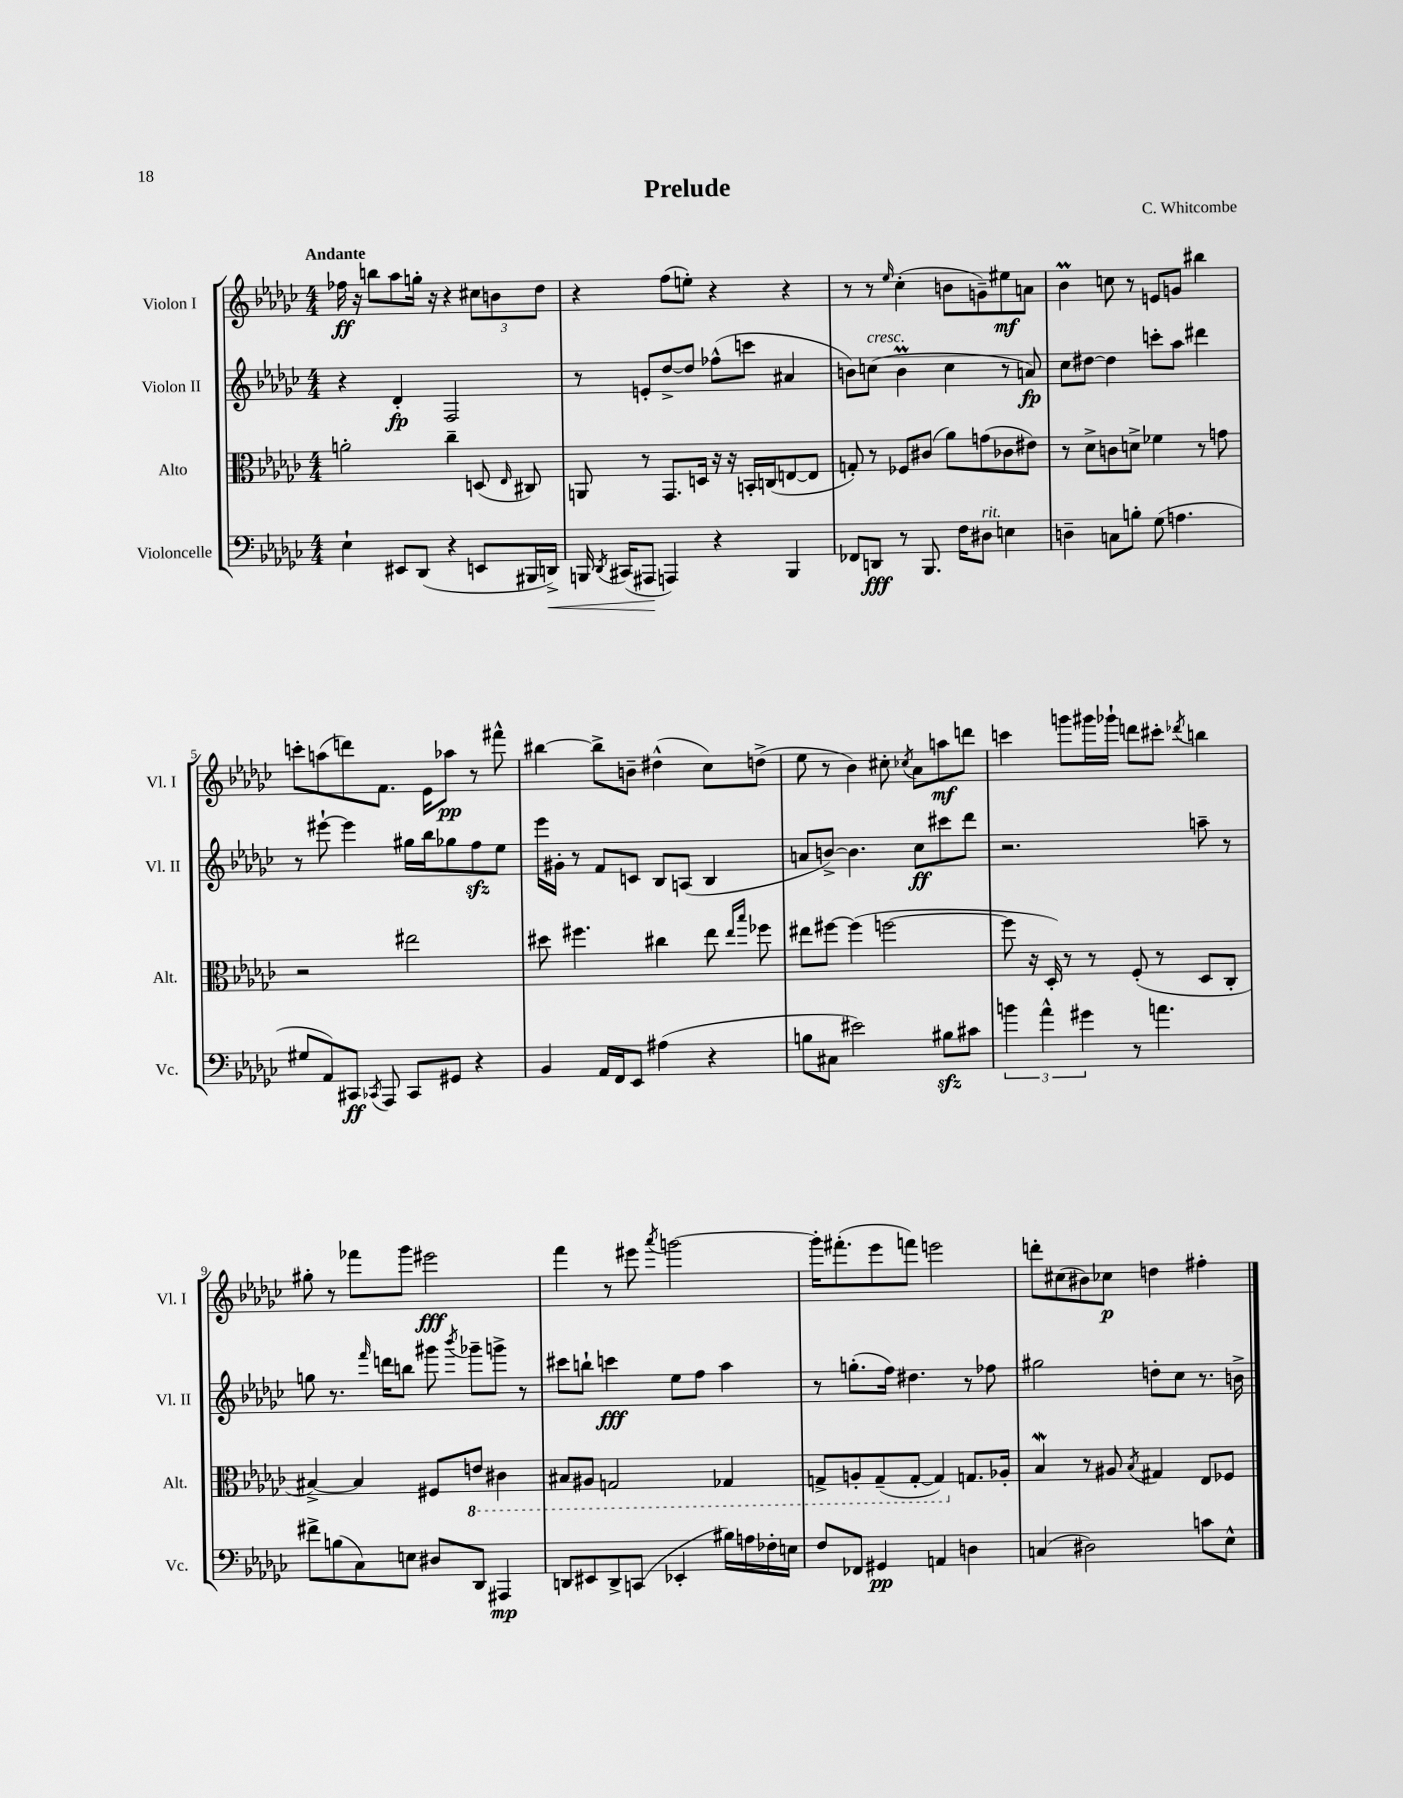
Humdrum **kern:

**kern	**kern	**kern	**kern
*staff4	*staff3	*staff2	*staff1
*clefF4	*clefC3	*clefG2	*clefG2
*k[b-e-a-d-g-c-]	*k[b-e-a-d-g-c-]	*k[b-e-a-d-g-c-]	*k[b-e-a-d-g-c-]
*M4/4	*M4/4	*M4/4	*M4/4
4E-`\	2a'\	4r	16ff-\
.	.	.	16r
.	.	.	8bb\L
8EE#/L	.	4d-'/	8aa-\
(8DD-/J	.	.	16gg'\Jk
.	.	.	16r
4r	4cc-~\	2F/	4r
8EE/L	(8D/	.	12cc#\L
.	.	.	12b\
.	16qqE-/	.	.
16BBB#/L	8C#/)	.	.
.	.	.	12dd-\J
16DD^/JJ)	.	.	.
=	=	=	=
16BBB/	8AA/	8r	4r
8qDD-/	.	.	.
(16CC#/LK	.	.	.
8AAA#/J	8r	8e'/L	.
4AAA/)	8.GG-/L	[8dd-^/	(8ff\L
.	.	8dd-/]J	8ee'\J)
.	16D/Jk	.	.
4r	16r	(8ff-^^\L	4r
.	16r	.	.
.	16BB'/LL	8ccc\J	.
.	(16C/J	.	.
4BBB/	[8E/	4a#/	4r
.	8E/]J	.	.
=	=	=	=
8FF-/L	8G'/)	8b\L)	8r
8DD/J	8r	(8cc\J	8r
.	.	.	16qqee-/
8r	8F-/L	4b\	(4cc-'\
8.BBB-/	(8c#/J	.	.
.	8a-\L)	4cc\	8b\L
16F\LK	.	.	.
8D#\J	(8g\	.	8g~\)
4E\	8c-\	8r	8ee#\
.	8e#\J)	8a/)	8a\J
=	=	=	=
4D~\	8r	8cc-\L	4b-\
.	8d-^\L	[8dd#\J	.
8C\L	8c\	4dd#\]	8cc\
8B'\J	8d^\J	.	8r
(8G-\	4f-\	8ccc'\L	8e/L
4.A\	.	8aa-\J	8g/J
.	8r	4ddd#\	4bb#\
.	8g\	.	.
=	=	=	=
8G#/L	2r	8r	8ccc'\L
8AA-/)	.	[8eee#`\	(8aa\
8CC#/J	.	4eee#\]	8ddd\)
8qCC-/	.	.	.
8AAA-/	.	.	8.f\J
8CC-/L	2ee#\	16gg#\LL	.
.	.	16bb-\J	16e-\LK
8GG#/J	.	8gg-\	8aa-\J
4r	.	8ff\	8r
.	.	8ee-\J	8fff#^^\
=	=	=	=
4BB-/	8dd#\	16eee-\LL	[4bb#\
.	.	16g#'\JJ	.
.	4.ff#\	8r	.
16AA-/LL	.	8f/L	8bb#^\]L
16FF/J	.	.	.
8EE-/J	.	8c/J	8b~\J
(4A#\	4cc#\	8B-/L	(4dd#^^\
.	.	(8A/J	.
4r	8ee-\	4B-/	8cc-\L)
.	16qqee-/LL	.	.
.	16qqbb-/JJ	.	.
.	8ff-\	.	(8dd^\J
=	=	=	=
8B\L	8ee#\L	8a/L	8ee-\
8C#\J	[8ff#\J	[8b^/J)	8r
2e#\)	(4ff#\]	4.b\]	4b-\)
.	[2ff\	.	8cc#'\
.	.	.	8qcc-/
.	.	8cc-\L	8a-\L
8B#\L	.	8ccc#\	8aa\
8c#\J	.	8ddd-\J	8ddd\J
=	=	=	=
6b\	8ff\]	2.r	4ccc\
.	16r	.	.
6a-^^\	.	.	.
.	16D-'/)	.	.
.	8r	.	8ggg\L
6g#\	.	.	.
.	8r	.	16ggg#\L
.	.	.	16ggg-`\JJ
8r	(8F'/	.	8ddd\L
4.a\	8r	.	8ccc#'\J
.	.	.	8qddd-/
.	8D-/L	8aa~\	4bb\
.	8C-'/J	8r	.
=	=	=	=
8f#^\L	[4B#^/)	8gg\	8gg#'\
(8B\	.	8.r	8r
8C-\)	4B#/]	.	8fff-\L
.	.	16qqfff/	.
.	.	16ddd\LK	.
8E\J	.	8bb\J	8ggg-\J
8D#/L	8F#/L	8ggg#\	2eee#\
.	.	8qbbb-/	.
8DD-/J	8E/J	8ggg-~\L	.
4AAA#/	4C#\	8ggg^\J	.
.	.	8r	.
=	=	=	=
8DD/L	8BB#/L	8ccc#\L	4fff\
8EE#/	8AA#/J	8bb`\J	.
8DD^/	2GG/	4ccc\	8r
(8CC/J	.	.	8eee#\
.	.	.	8qaaa-/
4EE-'/	.	8ee-\L	[2ggg\
.	.	8ff\J	.
16B#\LL)	4GG-/	4aa-\	.
16A\	.	.	.
16F-'\	.	.	.
16E\JJ	.	.	.
=	=	=	=
8F/L	8GG^/L	8r	16ggg'\]LK
.	.	.	(8.fff#'\
8FF-/J	8AA'/	(8.gg'\L	.
4GG#/	(8GG~/	.	8eee-\
.	.	16ff\Jk)	.
.	[8GG'/J	4.dd#\	8fff\J)
4AA/	4GG/])	.	2eee\
4D\	8.G/L	8r	.
.	.	8ff-\	.
.	16A-'/Jk	.	.
=	=	=	=
(4C/	4B-/	2gg#\	8ddd'\L
.	.	.	(8cc#\
2D#\)	8r	.	8b#\)
.	8A#/	.	8cc-\J
.	8qB-/	.	.
.	4G#/	8dd'\L	4dd\
.	.	8cc-\J	.
8c\L	8E-/L	8.r	4ff#'\
8E-^^\J	8F-/J	.	.
.	.	16b^\	.
==	==	==	==
*-	*-	*-	*-
